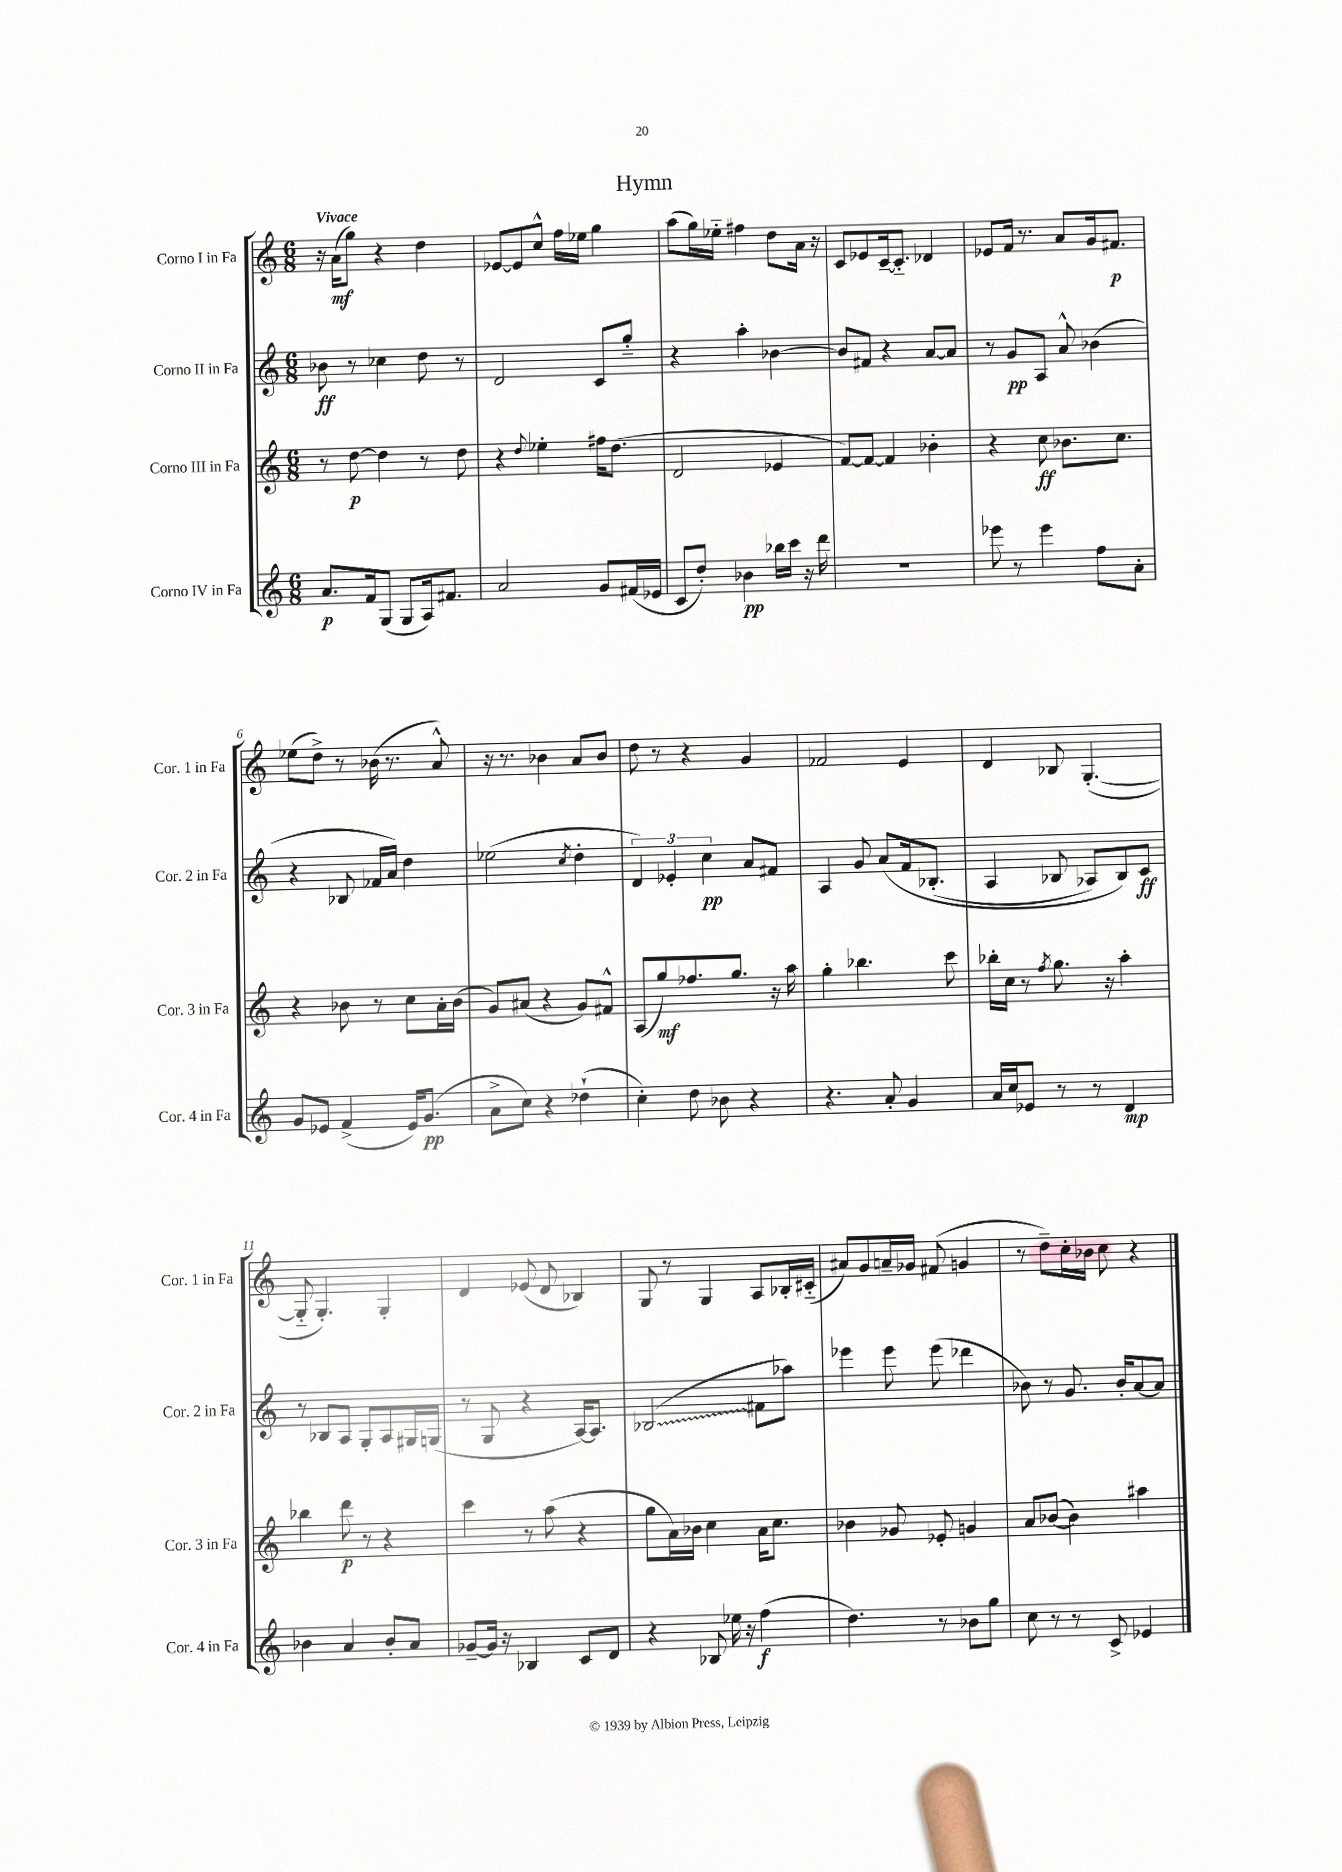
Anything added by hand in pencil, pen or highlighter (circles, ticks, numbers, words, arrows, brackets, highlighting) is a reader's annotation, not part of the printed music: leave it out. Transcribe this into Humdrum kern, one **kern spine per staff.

**kern	**kern	**kern	**kern
*staff4	*staff3	*staff2	*staff1
*clefG2	*clefG2	*clefG2	*clefG2
*k[]	*k[]	*k[]	*k[]
*M6/8	*M6/8	*M6/8	*M6/8
8.a/L	8r	8b-\	16r
.	.	.	(16a\LK
.	[8dd\	8r	8gg\J)
16f/k	.	.	.
(8G/J	4dd\]	4cc-\	4r
8G/L	.	.	.
16A/k)	8r	8dd\	4dd\
8.f#/J	.	.	.
.	8dd\	8r	.
=	=	=	=
2a/	4r	2d/	[8e-/L
.	.	.	8e-/]
.	8qqdd/	.	.
.	4ee-'\	.	8cc^^/J
.	.	.	16ff\LL
.	.	.	16ee-\JJ
8g/L	16ff#\LK	8c/L	4gg\
.	(8.dd\J	.	.
(16f#/L	.	8gg'~/J	.
16e-/JJ	.	.	.
=	=	=	=
8c/L	2d/	4r	(8aa\L
8dd'/J)	.	.	16gg\L)
.	.	.	16ee-'~\JJ
4b-\	.	4aa'\	4ff#\
16bb-\LL	4e-/	[4b-\	8dd\L
16ccc\JJ	.	.	.
16r	.	.	16a\Jk
16ddd\	.	.	16r
=	=	=	=
2.r	[8f/L)	8b-/]L	8c/L
.	8f/_J	8f#/J	8e-/
.	4f/]	4r	[16c~/k
.	.	.	8.c'~/]J
.	4b-'\	[8a/L	4d-/
.	.	8a/]J	.
=	=	=	=
8eee-\	4r	8r	8e-/L
8r	.	8g/L	16f/Jk
.	.	.	8.r
4eee-\	8cc\	8A/J	.
.	8.b-\L	8a^^/	8a/L
8ff\L	.	(4b-\	16g/k
.	8.cc\J	.	8.f#/J
8a'\J	.	.	.
=	=	=	=
8g/L	4r	4r	(8ee-\L
8e-/J	.	.	8dd^\J)
(4f^/	8b-\	8B-/	8r
.	8r	16f-/LL	(16b-\
.	.	16a/JJ)	8.r
16e-/LK)	8cc\L	4dd\	.
(8.g/J	.	.	.
.	16a'\L	.	8a^^/)
.	(16b-\JJ	.	.
=	=	=	=
8a^\L	8g/L)	(2ee-\	16r
.	.	.	8.r
8cc\J)	(8a#/J	.	.
4r	4r	.	4b-\
.	.	8qcc/	.
(4dd-`\	8g/L)	4dd'\	8a/L
.	8f#^^/J	.	8b-/J
=	=	=	=
4cc'\)	(8A/L	6d/)	8dd\
.	8gg/)	.	8r
.	.	6e-'/	.
8dd\	8.ff-/	.	4r
.	.	6cc\	.
8b-\	.	.	.
.	8.gg/J	.	.
4r	.	8a/L	4g/
.	16r	8f#/J	.
.	16aa\	.	.
=	=	=	=
4.r	4gg'\	4A/	2f-/
.	4.bb-\	8g/	.
8a'/	.	&(8a/L	.
4g/	.	16f/k	4e/
.	.	(8.B-'/J	.
.	8ccc\	.	.
=	=	=	=
16a/LL	16bb-'\LL	4A/	4d/
16cc/J	16cc\JJ	.	.
8e-/J	8r	.	.
.	8qff/	.	.
8r	8.gg\	8B-/	8B-/
8r	.	8A-/L)	([4.G'/
.	16r	.	.
4d/	4aa'\	8B-/&)	.
.	.	8c/J	.
=	=	=	=
4b-\	4bb-\	8r	8G'~/]
.	.	8B-/L	4.G'/)
4a/	8ddd\	8A/J	.
.	8r	8G'/L	.
8b-'/L	4r	8A/	4G'/
8a/J	.	16G#/L	.
.	.	(16G/JJ	.
=	=	=	=
[8g-~/L	4ccc\	8r	4d/
16g-/]Jk	.	8G/	.
16r	.	.	.
4B-/	8r	4r	(8e-/
.	(8aa\	.	8d/
8c/L	4r	[16A/LK)	4B-/)
.	.	8.A/]J	.
8d/J	.	.	.
=	=	=	=
4r	8gg\L	(2B-/	8G/
.	16a\L)	.	8r
.	16b-\JJ	.	.
8B-/	4cc\	.	4G/
16ee-\	.	.	.
16r	.	.	.
(4ff\	16a\LK	8f#\L	8A/L
.	8.cc\J	.	.
.	.	8aa-\J)	16B-'/L
.	.	.	(16c#'~/JJ
=	=	=	=
4.dd\)	4b-\	4eee-\	8a#/L)
.	.	.	8g/
.	8g-/	8eee-\	16a~/L
.	.	.	16g-/JJ
8r	8e-'/	(8eee-\	(8f#/
8b-\L	4g/	4ddd-\	4g/
8gg\J	.	.	.
=	=	=	=
8cc\	8a/L	8b-\)	8r
8r	([8b-/J	8r	8dd~\L)
8r	4b-\])	8.g/	16cc'\L
.	.	.	16b-\JJ
8c^/	.	.	8cc\
.	.	16b-'/LK	.
4e-/	4aa#\	[8a/	4r
.	.	8a/]J	.
==	==	==	==
*-	*-	*-	*-
